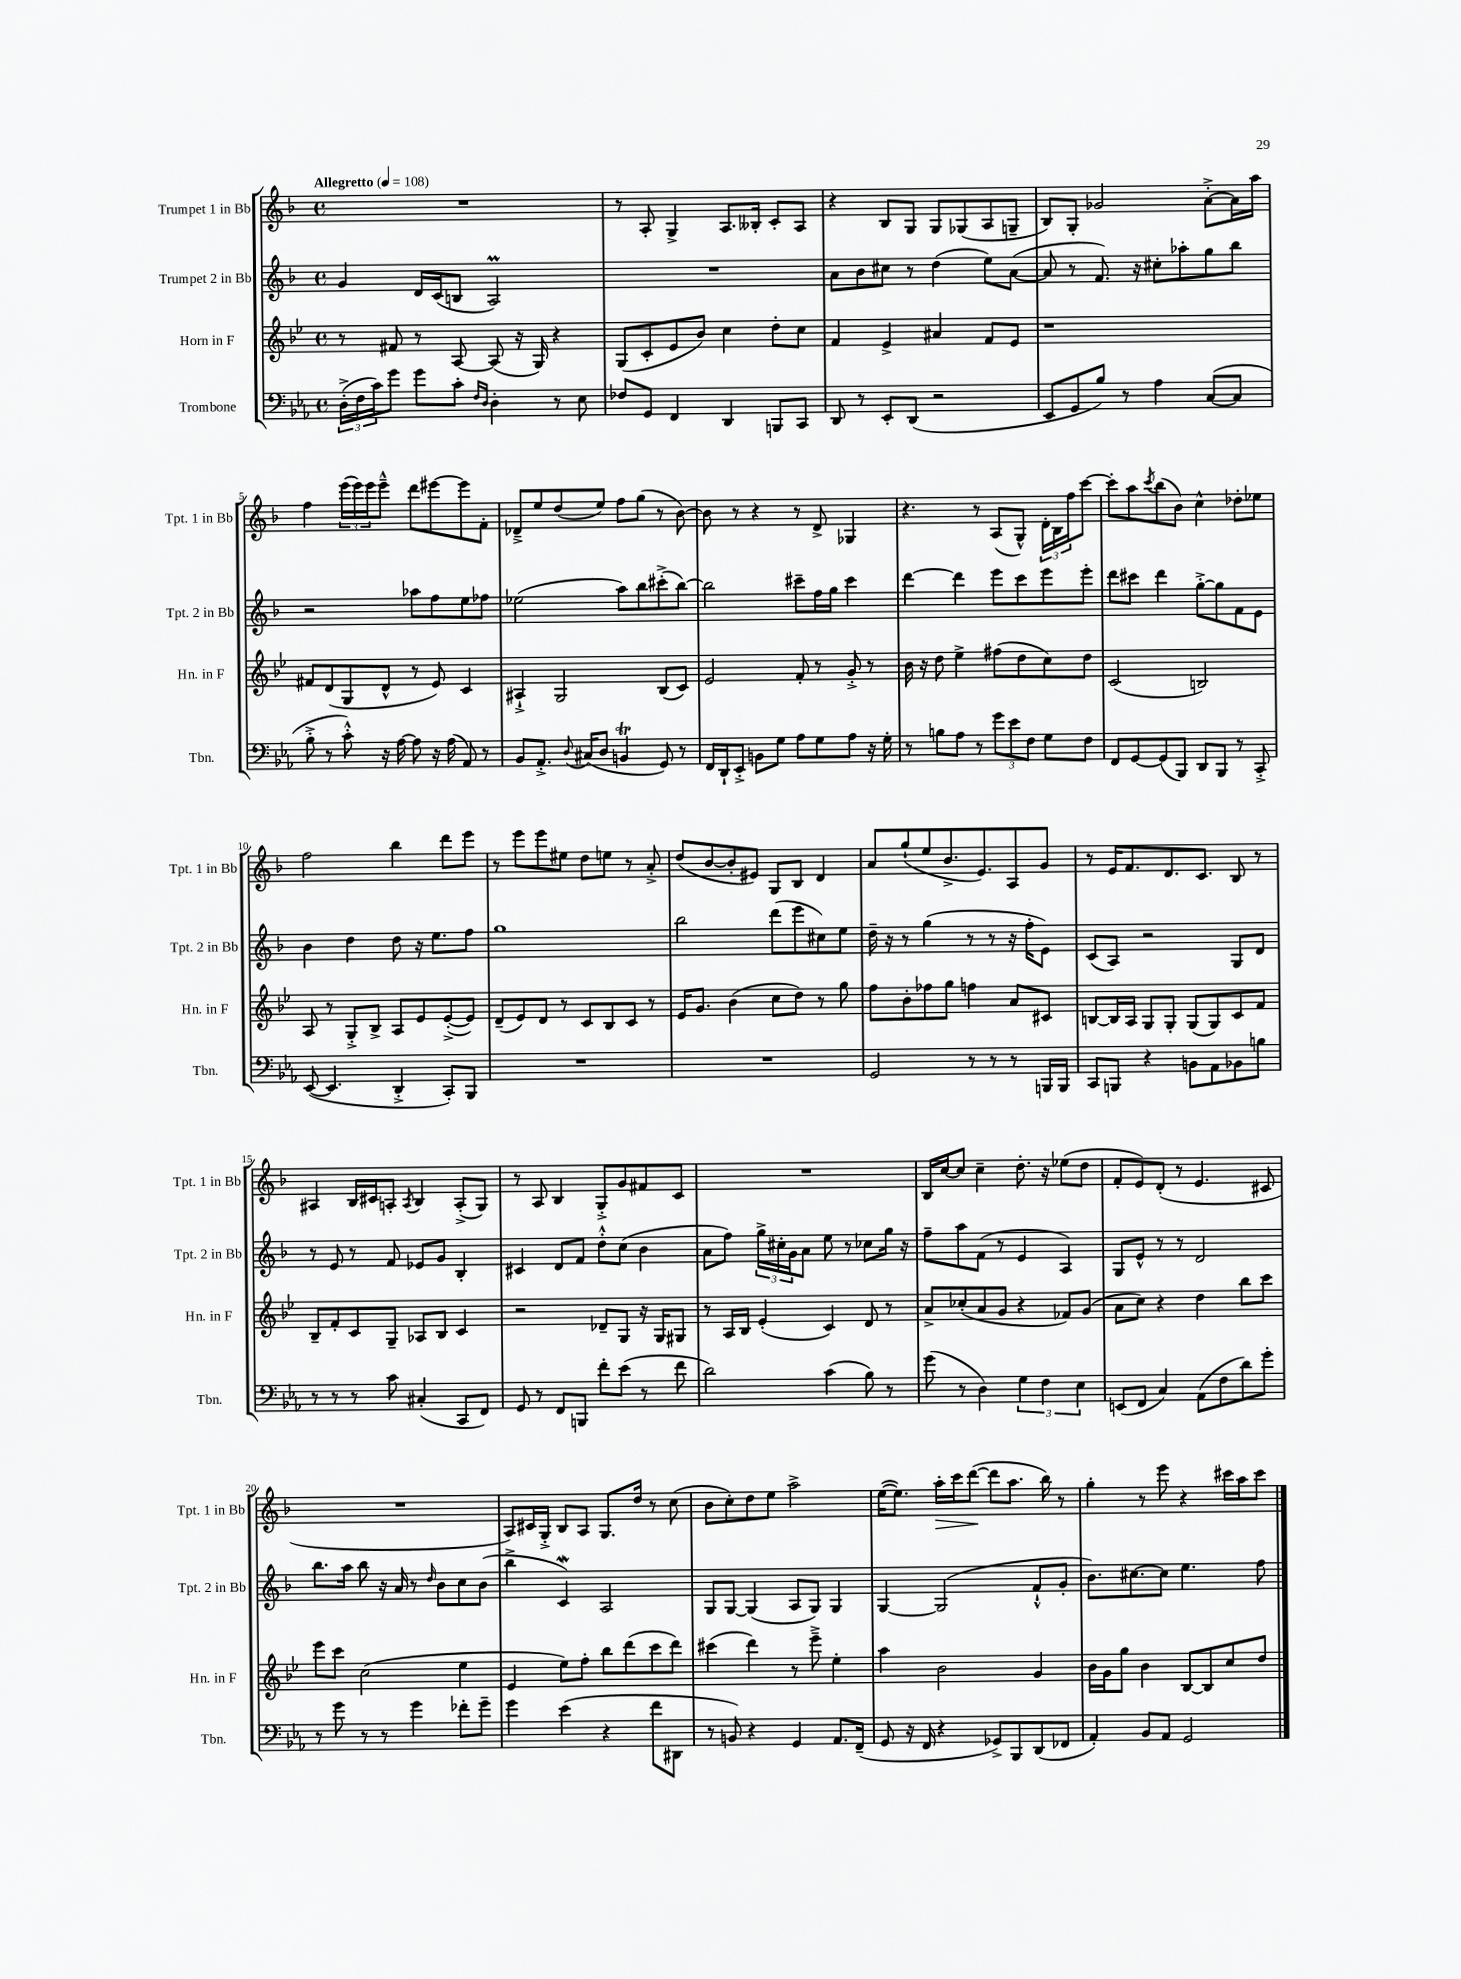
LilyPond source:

<<
\new StaffGroup <<
\new Staff = "s0" \with { instrumentName = "Trumpet 1 in Bb" shortInstrumentName = "Tpt. 1 in Bb" } {
    \clef treble \key f \major \defaultTimeSignature \time 4/4 \tempo "Allegretto" 4 = 108
    R1 |
    r8 a8-. g4-> a8. beses16-. c'8-. a8 |
    r4 bes8 g8 g8 ges8( a8 g8-- |
    bes8) g8-. ges'2 a'8~-.-> a'16 a''16 |
    f''4 \tuplet 3/2 { e'''16( e'''16) e'''16 } e'''8---^ d'''8 eis'''8~ eis'''8 f'8-. |
    des'8---> e''8 d''8( e''8) f''8 g''8( r8 bes'8~) |
    bes'8 r8 r4 r8 d'8-> ges4 |
    r4. r8 a8( g8-^) \tuplet 3/2 { d'16-. bes16 f''16 } c'''8~ |
    c'''8-. a''8 \acciaccatura { c'''8 } bes''8( bes'8) c''4-^ des''8-. ees''8 |
    f''2 bes''4 d'''8 e'''8 |
    r8 e'''8 e'''8 eis''8 d''8 e''8 r8 a'8-.-> |
    d''8( bes'8~ bes'8-. eis'8) g8 bes8 d'4 |
    a'8 g''8-!( e''8 bes'8.-> e'8.) a8 g'8 |
    r8 e'16 f'8. d'8. c'8. bes8 r8 |
    ais4 bes16 cis'16 a8-. \acciaccatura { a8 } bes4 a8-.->( g8) |
    r8 a8 bes4 g8-.-> g'8 fis'8 c'8 |
    R1 |
    bes16 c''16~ c''8 c''4-- d''8.-. r16 ees''8( d''8 |
    f'8-. e'8) d'8-.( r8 e'4. cis'8 |
    R1 |
    a8) cis'16 g16-.-> bes8 a8 g8. d''16 r8 c''8( |
    bes'8 c''8-.) d''8 e''8 a''2-> |
    e''16~( e''8.) a''16-.\> c'''16 d'''8~\!( d'''8 a''8. bes''16) r8 |
    g''4-. r8 e'''8 r4 cis'''16 a''16 cis'''8 \bar "|." |
}
\new Staff = "s1" \with { instrumentName = "Trumpet 2 in Bb" shortInstrumentName = "Tpt. 2 in Bb" } {
    \clef treble \key f \major \defaultTimeSignature \time 4/4
    g'4 d'16 c'16( b8 a2\prall) |
    R1 |
    a'8 bes'8 cis''8 r8 d''4( e''8) a'8~( |
    a'8 r8 f'8.) r16 cis''8-. aes''8-. g''8 bes''8 |
    r2 aes''8 f''8 e''8 fes''8 |
    ees''2( a''8) bes''8 cis'''8-.->( bes''8~) |
    bes''2 cis'''8-- f''16 g''16 cis'''4 |
    d'''4~ d'''4 e'''8 c'''8 e'''8 e'''8-. |
    d'''8 cis'''8 d'''4 g''8~-.-> g''8 f'8 e'8 |
    bes'4 d''4 d''8 r16 e''8. f''8 |
    g''1 |
    bes''2 d'''8( e'''8 cis''8) e''8 |
    d''16-- r16 r8 g''4( r8 r8 r16 f''16-. e'8) |
    c'8( a8) r2 g8 d'8 |
    r8 e'8 r8 f'8 ees'8 g'8 bes4-. |
    cis'4 d'8 f'8 d''8-.-^ c''8( bes'4 |
    a'8 f''8) \tuplet 3/2 { g''16-> cis''16-. g'16 } a'8 e''8 r8 ces''8 g''16 r16 |
    f''8-- a''8 f'8( r8 e'4 a4) |
    g8 e'8-^ r8 r8 d'2 |
    bes''8. a''16 bes''8 r16 a'16 r8 \grace { d''16 } bes'8 c''8 bes'8( |
    bes''4-> c'4\mordent) a2 |
    g8 g8~ g4( a8 g8) g4 |
    g4~ g2( f'8-!-^ g'8-. |
    bes'8.) cis''8.~ cis''8 e''4. f''8 \bar "|." |
}
\new Staff = "s2" \with { instrumentName = "Horn in F" shortInstrumentName = "Hn. in F" } {
    \clef treble \key bes \major \defaultTimeSignature \time 4/4
    r8 fis'8 r8 a8~ a8( r16 g16) r4 |
    g8( c'8-. ees'8 bes'8) c''4 d''8-. c''8 |
    f'4 ees'4-> ais'4 f'8 ees'8 |
    r1 |
    fis'8 d'8( g8 d'8-^ r8 ees'8) c'4 |
    ais4-!-> g2 bes8( c'8) |
    ees'2 f'8-. r8 g'8-.-> r8 |
    bes'16 r16 d''8 ees''4-> fis''8( d''8 c''8) d''8 |
    c'2( b2) |
    a8 r8 g8-.-> bes8-> a8 ees'8 ees'8~-.->( ees'8) |
    d'8--( ees'8) d'8 r8 c'8 bes8 c'8 r8 |
    ees'16 g'8. bes'4( c''8 d''8) r8 g''8 |
    f''8 bes'8-. fes''8 g''8 f''4 a'8 cis'8 |
    b8~ b16 a16 g8 g8-. g8( g8) c'8 f'8 |
    bes8-- f'8-. c'8 g8-- aes8 bes8 c'4 |
    r2 des'8-- g8 r16 g16 gis8 |
    r8 a16 bes16 ees'4-.( c'4) d'8 r8 |
    a'8-> ces''8-.( a'8 g'8 r4 fes'8) g'8( |
    a'8 c''8) r4 d''4 bes''8 c'''8 |
    ees'''8 c'''8 c''2( ees''4 |
    ees'4 ees''8) f''8-. bes''8 d'''8( c'''8 d'''8) |
    cis'''4( d'''4) r8 ees'''8---> ees''4-. |
    a''4 bes'2 g'4 |
    bes'16 g'16 g''8 bes'4 bes8~ bes8 c''8 d''8 \bar "|." |
}
\new Staff = "s3" \with { instrumentName = "Trombone" shortInstrumentName = "Tbn." } {
    \clef bass \key ees \major \defaultTimeSignature \time 4/4
    \tuplet 3/2 { d16-.->( f16 c'16) } g'8 g'8 c'8-. \grace { f16 d16 } d4-. r8 ees8 |
    fes8 g,8 f,4 d,4 b,,8 c,8 |
    d,8 r8 ees,8-. d,8( r2 |
    ees,8 g,8 bes8) r8 aes4 c8~( c8 |
    bes8-.-> r8 c'8-.-^) r16 aes16~ aes8 r16 aes16( aes,8) r8 |
    bes,8 aes,8.-.-> \appoggiatura { d8 } cis16( d8 b,4\trill g,8) r8 |
    f,16 d,16-! ees,8-.-> b,8 g8 aes8 g8 aes8 r16 g16-. |
    r8 b8 aes8 r8 \tuplet 3/2 { g'8 ees'8 f8 } g8 f8 |
    f,8 g,8~ g,8( bes,,8) d,8 bes,,8 r8 c,8-.-> |
    ees,8~( ees,4. d,4-.-> c,8-.) bes,,8 |
    R1 |
    R1 |
    g,2 r8 r8 r8 b,,16 b,,16 |
    c,8 b,,8 r4 b,8 aes,8 bes,8 b8 |
    r8 r8 r8 c'8 cis4-.( c,8 f,8) |
    g,8 r8 f,8 b,,8 f'8-. ees'8( r8 f'8 |
    d'2) c'4( bes8) r8 |
    g'8( r8 d4) \tuplet 3/2 { g4 f4 ees4 } |
    e,8( f,8 c4) aes,8( f8 d'8) g'8-. |
    r8 g'8 r8 r8 g'4 fes'8-. g'8-- |
    g'4 ees'4( r4 f'8 dis,8 |
    r8 b,8) r4 g,4 aes,8. f,16--( |
    g,8 r16 f,16 r4 ges,8->) bes,,8 d,8( fes,8 |
    aes,4-.) bes,8 aes,8 g,2 \bar "|." |
}
>>
>>
